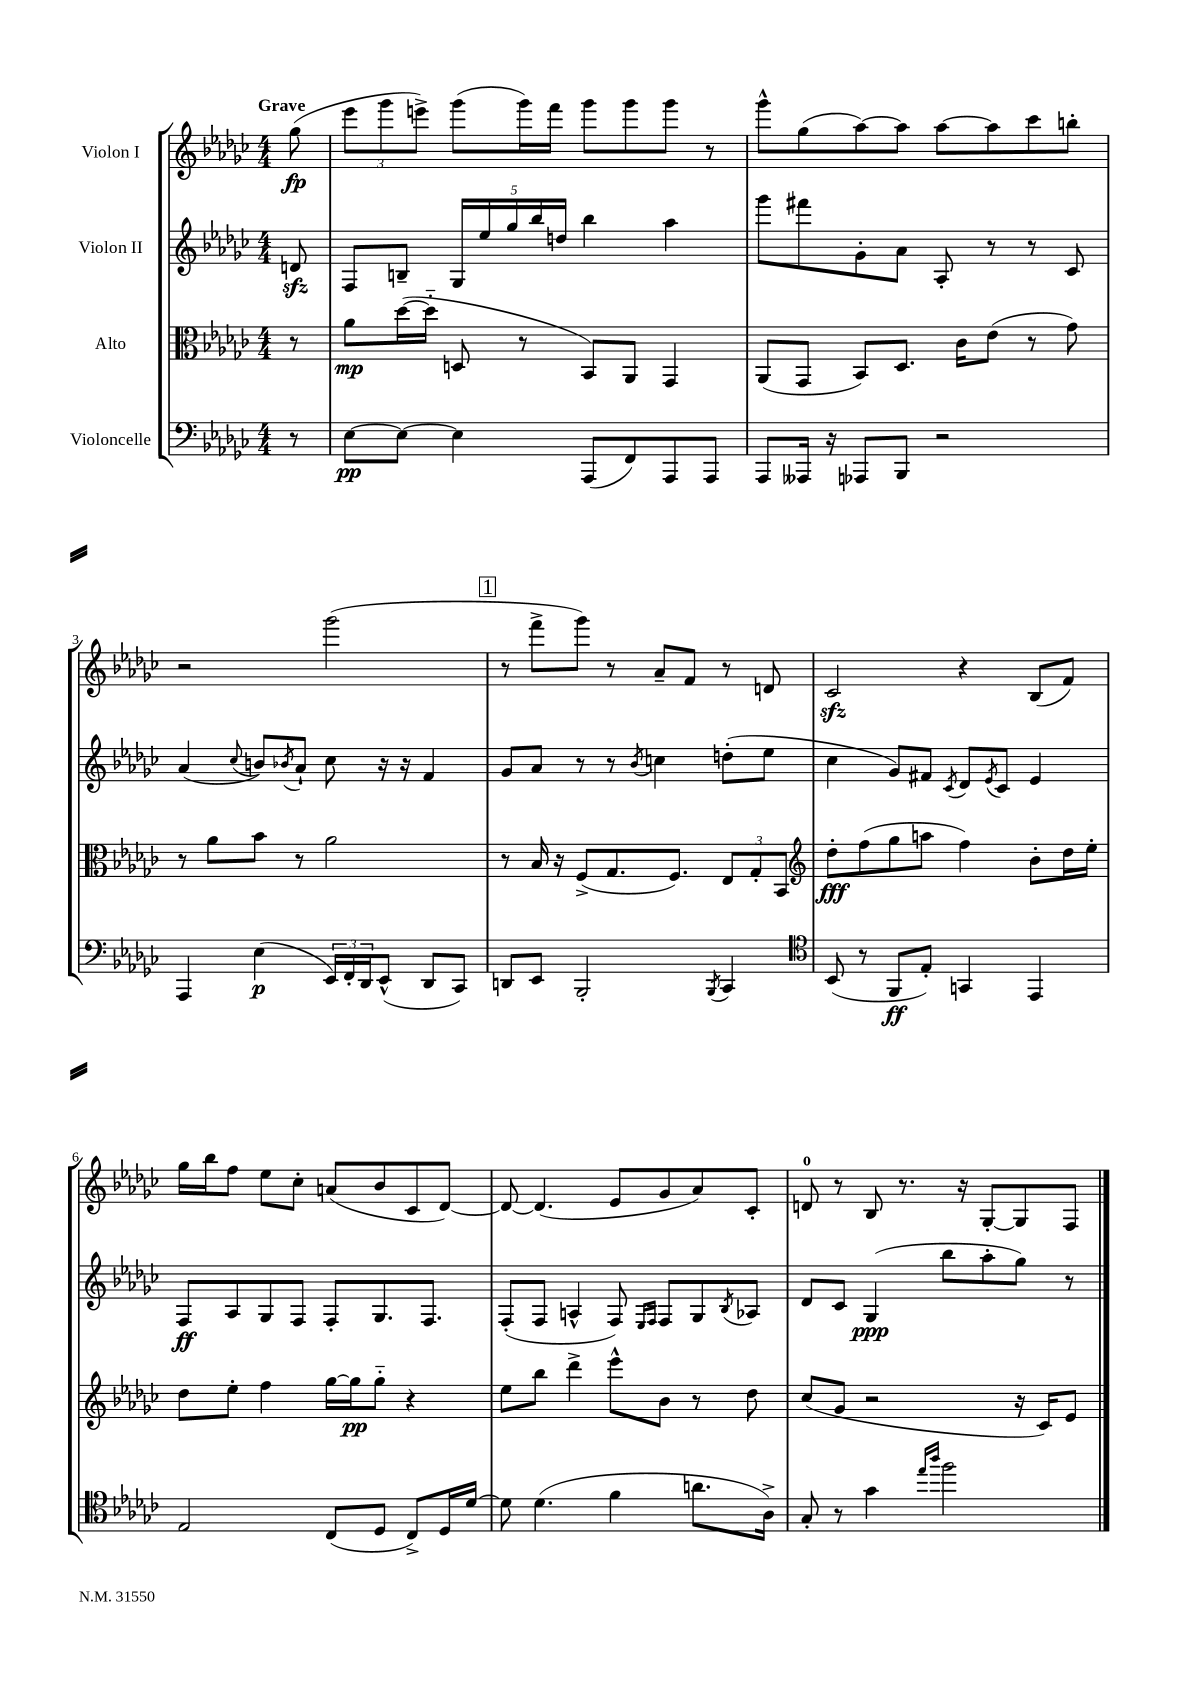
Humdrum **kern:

**kern	**dynam	**kern	**dynam	**kern	**dynam	**kern	**dynam
*part4	*part4	*part3	*part3	*part2	*part2	*part1	*part1
*staff4	*staff4	*staff3	*staff3	*staff2	*staff2	*staff1	*staff1
*I"Violoncelle	*	*I"Alto	*	*I"Violon II	*	*I"Violon I	*
*clefF4	*	*clefC3	*	*clefG2	*	*clefG2	*
*k[b-e-a-d-g-c-]	*	*k[b-e-a-d-g-c-]	*	*k[b-e-a-d-g-c-]	*	*k[b-e-a-d-g-c-]	*
*M4/4	*	*M4/4	*	*M4/4	*	*M4/4	*
=	=	=	=	=	=	=	=
!	!	!	!	!	!	!LO:TX:a:B:t=Grave	!
8r	.	8r	.	8dnzz/	.	(8gg-\	fp
=1	=1	=1	=1	=1	=1	=1	=1
[8E-\L	pp	8a-\L	mp	8F/L	.	12eee-\L	.
.	.	.	.	.	.	12ggg-\	.
8E-\J_	.	([16dd-\L	.	8Bn~/J	.	.	.
.	.	.	.	.	.	12eeen^\J)	.
.	.	16dd-\JJ]	.	.	.	.	.
4E-\]	.	8Dn/	.	20G-/LL	.	(8ggg-\L	.
.	.	.	.	20ee-/	.	.	.
.	.	.	.	20gg-/	.	.	.
.	.	8r	.	.	.	16ggg-\L)	.
.	.	.	.	20bb-/	.	.	.
.	.	.	.	.	.	16fff\JJ	.
.	.	.	.	20ddn/JJ	.	.	.
(8AAA-/L	.	8BB-/L)	.	4bb-\	.	8ggg-\L	.
8FF/)	.	8AA-/J	.	.	.	8ggg-\	.
8AAA-/	.	4GG-/	.	4aa-\	.	8ggg-\J	.
8AAA-/J	.	.	.	.	.	8r	.
=2	=2	=2	=2	=2	=2	=2	=2
8AAA-/L	.	(8AA-/L	.	8ggg-\L	.	8ggg-^^\L	.
16AAA--X/Jk	.	8GG-/J	.	8fff#X\	.	(8gg-\	.
16r	.	.	.	.	.	.	.
8AAA-X/L	.	8BB-/L)	.	8g-'\	.	[8aa-\)	.
8BBB-/J	.	8.D-/J	.	8a-\J	.	8aa-\J]	.
2r	.	.	.	8A-'/	.	[8aa-\L	.
.	.	16c-\KL	.	.	.	.	.
.	.	(8e-\J	.	8r	.	8aa-\]	.
.	.	8r	.	8r	.	8ccc-\	.
.	.	8g-\)	.	8c-/	.	8bbn'\J	.
!!LO:LB:g=z
=3	=3	=3	=3	=3	=3	=3	=3
4AAA-/	.	8r	.	(4a-/	.	2r	.
.	.	8a-\L	.	.	.	.	.
.	.	.	.	8qqcc-/	.	.	.
(4E-\	p	8b-\J	.	8bn/L)	.	.	.
.	.	.	.	8qb-X/	.	.	.
.	.	8r	.	8a-`/J	.	.	.
24EE-/LL)	.	2a-\	.	8cc-\	.	(2ggg-\	.
24FF'/	.	.	.	.	.	.	.
24DD-/J	.	.	.	.	.	.	.
(8EE-^^/J	.	.	.	16r	.	.	.
.	.	.	.	16r	.	.	.
8DD-/L	.	.	.	4f/	.	.	.
8CC-/J)	.	.	.	.	.	.	.
!!LO:REH:place=s1:t=1
=4	=4	=4	=4	=4	=4	=4	=4
8DDn/L	.	8r	.	8g-/L	.	8r	.
8EE-/J	.	16B-/	.	8a-/J	.	8fff^\L	.
.	.	16r	.	.	.	.	.
2BBB-'/	.	(8F^/L	.	8r	.	8ggg-\J)	.
.	.	8.G-/	.	8r	.	8r	.
.	.	.	.	8qb-/	.	.	.
.	.	.	.	4ccn\	.	8a-~/L	.
.	.	8.F/J)	.	.	.	.	.
.	.	.	.	.	.	8f/J	.
8qBBB-/	.	.	.	.	.	.	.
4CC-/	.	12E-/L	.	(8ddn'\L	.	8r	.
.	.	12G-'/	.	.	.	.	.
.	.	.	.	8ee-\J	.	8dn/	.
.	.	12BB-/J	.	.	.	.	.
=5	=5	=5	=5	=5	=5	=5	=5
*clefC4	*	*clefG2	*	*	*	*	*
(8BB-/	.	8dd-'\L	fff	4cc-\	.	2c-zz/	.
8r	.	(8ff\	.	.	.	.	.
8FF/L	ff	8gg-\	.	8g-/L)	.	.	.
8E-'/J)	.	8aan\J	.	8f#X/J	.	.	.
.	.	.	.	8qc-/	.	.	.
4GGn/	.	4ff\)	.	8d-/L	.	4r	.
.	.	.	.	8qe-/	.	.	.
.	.	.	.	8c-/J	.	.	.
4EE-/	.	8b-'\L	.	4e-/	.	(8B-/L	.
.	.	16dd-\L	.	.	.	8f/J)	.
.	.	16ee-'\JJ	.	.	.	.	.
!!LO:LB:g=z
=6	=6	=6	=6	=6	=6	=6	=6
2E-/	.	8dd-\L	.	8F/L	ff	16gg-\LL	.
.	.	.	.	.	.	16bb-\J	.
.	.	8ee-'\J	.	8A-/	.	8ff\J	.
.	.	4ff\	.	8G-/	.	8ee-\L	.
.	.	.	.	8F/J	.	8cc-'\J	.
(8C-/L	.	[16gg-\LL	.	8F'/L	.	(8an/L	.
.	.	16gg-\J]	pp	.	.	.	.
8D-/J	.	8gg-\J	.	8.G-/	.	8b-/	.
8C-^/L)	.	4r	.	.	.	8c-/	.
.	.	.	.	8.F/J	.	.	.
16D-/L	.	.	.	.	.	[8d-/J)	.
[16d-/JJ	.	.	.	.	.	.	.
=7	=7	=7	=7	=7	=7	=7	=7
8d-\]	.	8ee-\L	.	(8F'/L	.	8d-/_	.
(4.d-\	.	8bb-\J	.	8F/J	.	(4.d-/]	.
.	.	4ddd-^\	.	4An^^/	.	.	.
4f\	.	8eee-^^\L	.	8F/)	.	8e-/L	.
.	.	.	.	16qqE-/LL	.	.	.
.	.	.	.	16qqF/JJ	.	.	.
.	.	8b-\J	.	8F/L	.	8g-/	.
8.an\L	.	8r	.	8G-/	.	8a-/)	.
.	.	.	.	8qB-/	.	.	.
.	.	8dd-\	.	8A-X/J	.	8c-'/J	.
16A-^\Jk)	.	.	.	.	.	.	.
=8	=8	=8	=8	=8	=8	=8	=8
8G-'/	.	(8cc-/L	.	8d-/L	.	8dn/	.
8r	.	8g-/J	.	8c-/J	.	8r	.
4g-\	.	2r	.	(4G-/	ppp	8B-/	.
.	.	.	.	.	.	8.r	.
16qqee-/LL	.	.	.	.	.	.	.
16qqaa-/JJ	.	.	.	.	.	.	.
2ff\	.	.	.	8bb-\L	.	.	.
.	.	.	.	.	.	16r	.
.	.	.	.	8aa-'\	.	[8G-'/L	.
.	.	16r	.	8gg-\J)	.	8G-/]	.
.	.	16c-/KL)	.	.	.	.	.
.	.	8e-/J	.	8r	.	8F/J	.
==	==	==	==	==	==	==	==
*-	*-	*-	*-	*-	*-	*-	*-
